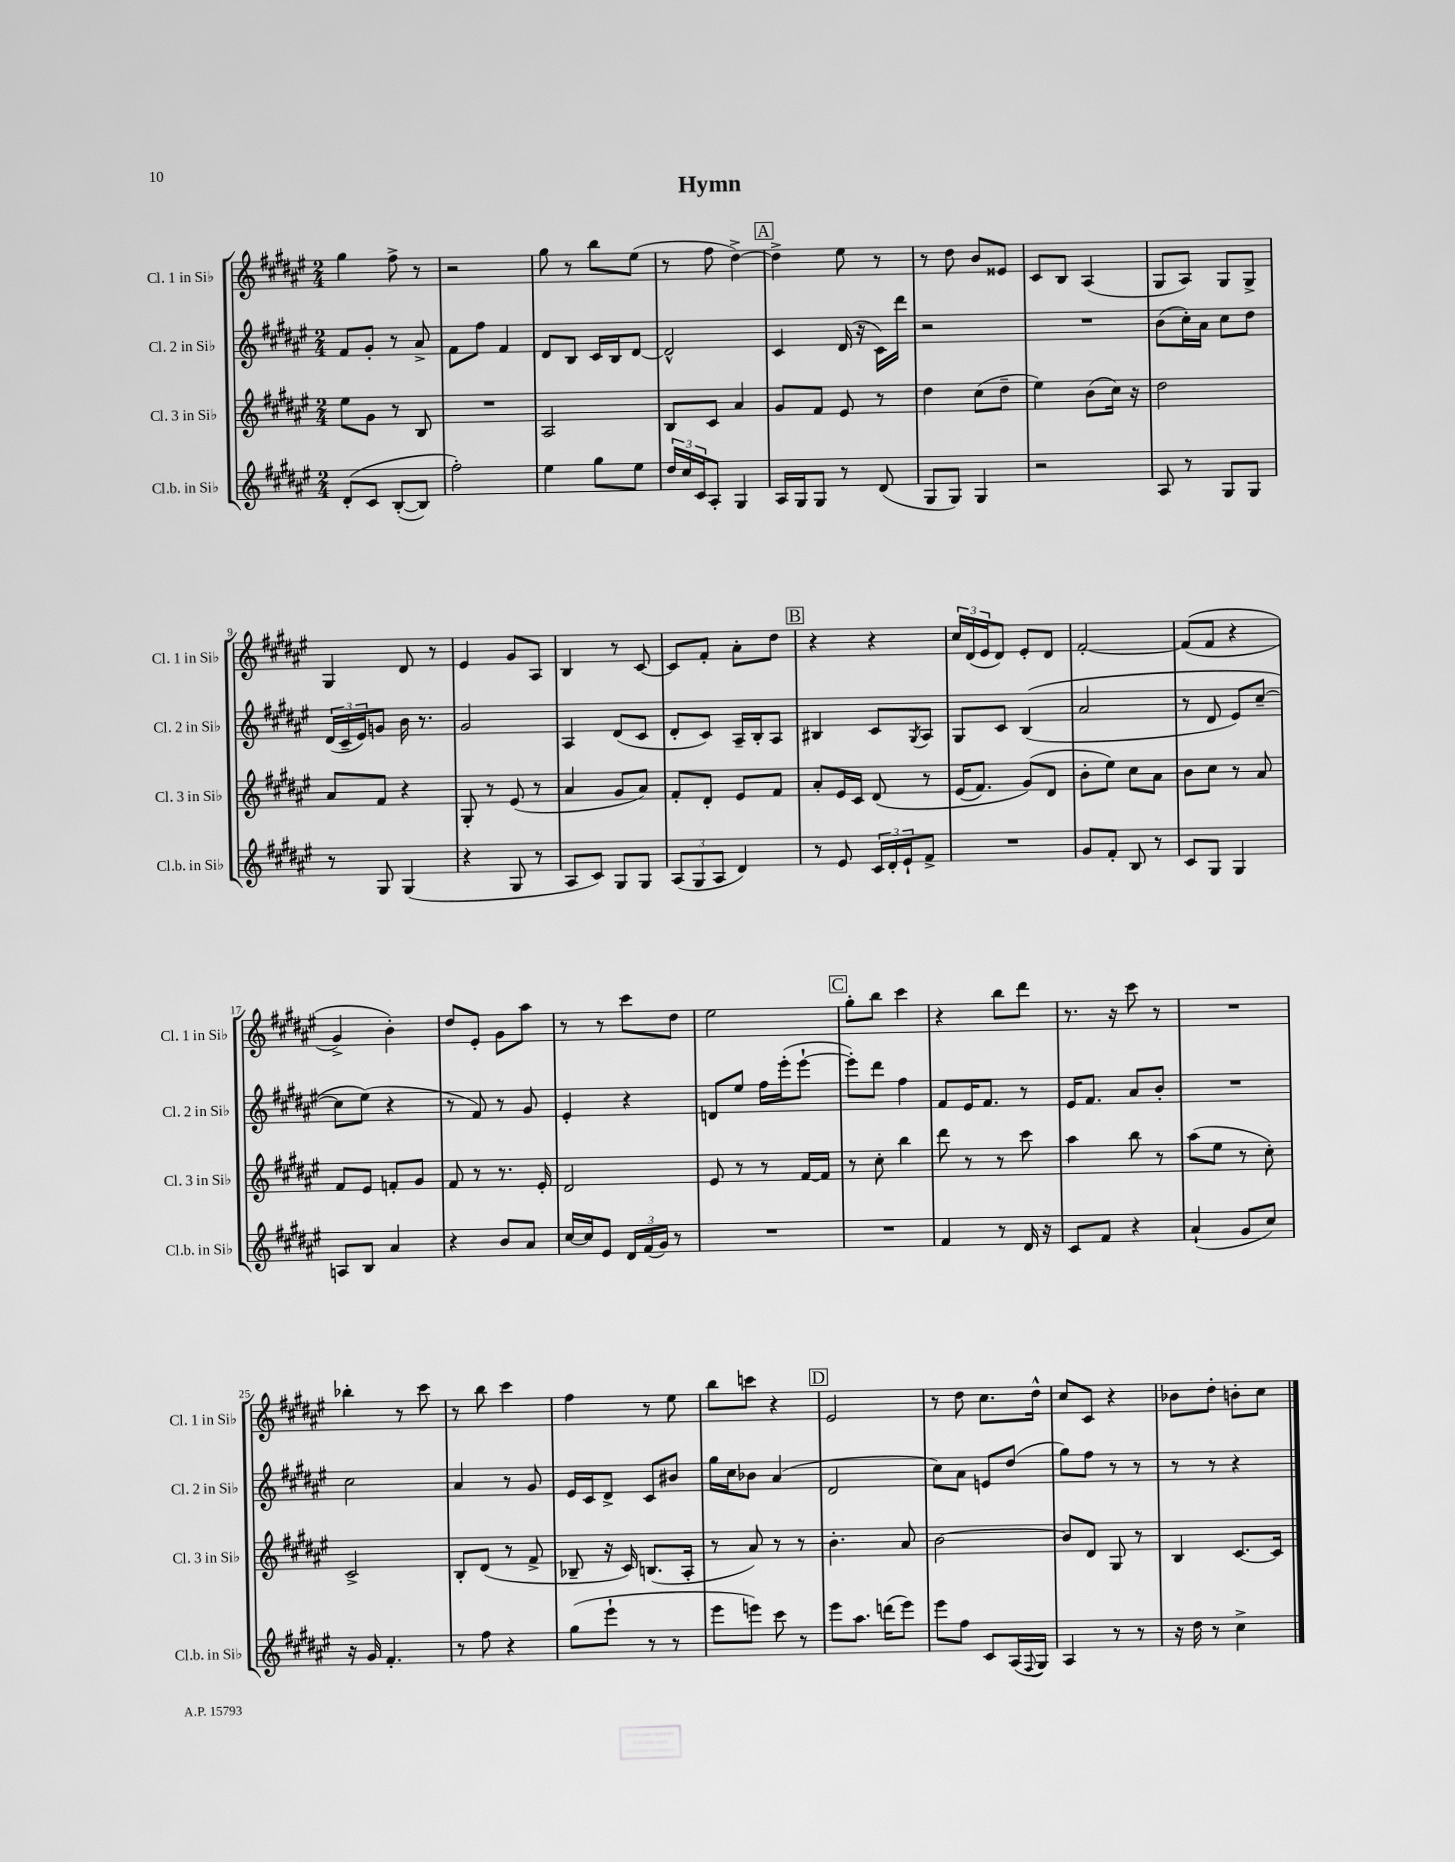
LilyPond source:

\header { title = "Hymn" }
<<
\new StaffGroup <<
\new Staff = "s0" \with { instrumentName = "Cl. 1 in Sib" shortInstrumentName = "Cl. 1 in Sib" } {
    \clef treble \key fis \major \numericTimeSignature \time 2/4
    gis''4 fis''8-> r8 |
    r2 |
    gis''8 r8 b''8 eis''8( |
    r8 fis''8 dis''4~->) |
    \mark \markup { \box "A" } dis''4-> eis''8 r8 |
    r8 dis''8 b'8 eisis'8 |
    cis'8 b8 ais4( |
    gis8 ais8) gis8 gis8-> |
    gis4 dis'8 r8 |
    eis'4 gis'8 ais8 |
    b4 r8 cis'8~ |
    cis'8 fis'8-. ais'8-. dis''8 |
    \mark \markup { \box "B" } r4 r4 |
    \tuplet 3/2 { cis''16 dis'16( eis'16 } dis'8) eis'8-. dis'8 |
    fis'2~-. |
    fis'8(\( fis'8 r4 |
    gis'4->) b'4-.\) |
    dis''8 eis'8-. gis'8 ais''8 |
    r8 r8 cis'''8 dis''8 |
    eis''2 |
    \mark \markup { \box "C" } gis''8-. b''8 cis'''4 |
    r4 b''8 dis'''8 |
    r8. r16 cis'''8 r8 |
    R2 |
    bes''4-. r8 cis'''8 |
    r8 b''8 cis'''4 |
    fis''4 r8 eis''8 |
    b''8 c'''8 r4 |
    \mark \markup { \box "D" } eis'2 |
    r8 dis''8 cis''8. dis''16-^ |
    cis''8 cis'8 r4 |
    bes'8 dis''8-. b'8-. cis''8 \bar "|." |
}
\new Staff = "s1" \with { instrumentName = "Cl. 2 in Sib" shortInstrumentName = "Cl. 2 in Sib" } {
    \clef treble \key fis \major \numericTimeSignature \time 2/4
    fis'8 gis'8-. r8 ais'8-> |
    fis'8 fis''8 fis'4 |
    dis'8 b8 cis'16 b16 dis'8~ |
    dis'2-^ |
    \mark \markup { \box "A" } cis'4 dis'16( r16 cis'16) dis'''16 |
    r2 |
    R2 |
    b'8( cis''16-.) ais'16 cis''8 dis''8 |
    \tuplet 3/2 { dis'16( cis'16-- eis'16) } g'8 b'16 r8. |
    gis'2 |
    ais4 dis'8( cis'8 |
    dis'8-. cis'8) ais16-- b16-. ais8 |
    \mark \markup { \box "B" } bis4 cis'8 \acciaccatura { gis8 } ais8 |
    gis8 cis'8 b4(\( |
    ais'2 |
    r8 dis'8 eis'8) cis''8~-- |
    cis''8 eis''8(\) r4 |
    r8 fis'8) r8 gis'8 |
    eis'4-. r4 |
    d'8 eis''8 fis''16 eis'''16-.( eis'''8~-! |
    \mark \markup { \box "C" } eis'''8-.) dis'''8 fis''4 |
    fis'8 eis'16 fis'8. r8 |
    eis'16 fis'8. ais'8 b'8-. |
    R2 |
    cis''2 |
    ais'4 r8 gis'8 |
    eis'16 cis'16 dis'8-> cis'8 bis'8 |
    gis''16 cis''16 bes'8 ais'4( |
    \mark \markup { \box "D" } dis'2 |
    cis''8) ais'8 e'8 dis''8( |
    gis''8) fis''8 r8 r8 |
    r8 r8 r4 \bar "|." |
}
\new Staff = "s2" \with { instrumentName = "Cl. 3 in Sib" shortInstrumentName = "Cl. 3 in Sib" } {
    \clef treble \key fis \major \numericTimeSignature \time 2/4
    eis''8 gis'8 r8 b8 |
    R2 |
    ais2 |
    b8 cis'8 ais'4 |
    \mark \markup { \box "A" } gis'8 fis'8 eis'8 r8 |
    dis''4 cis''8( dis''8-- |
    eis''4) b'8( cis''16) r16 |
    dis''2 |
    ais'8 fis'8 r4 |
    gis8-. r8 eis'8( r8 |
    ais'4 gis'8 ais'8) |
    fis'8-. dis'8-. eis'8 fis'8 |
    \mark \markup { \box "B" } ais'8-. eis'16 cis'16 dis'8\( r8 |
    eis'16( fis'8.) gis'8(\) dis'8 |
    b'8-. eis''8) cis''8 ais'8 |
    b'8 cis''8 r8 ais'8 |
    fis'8 eis'8 f'8-. gis'8 |
    fis'8 r8 r8. eis'16-. |
    dis'2 |
    eis'8 r8 r8 fis'16~ fis'16 |
    \mark \markup { \box "C" } r8 cis''8-. b''4 |
    dis'''8 r8 r8 cis'''8 |
    ais''4 b''8 r8 |
    ais''8( eis''8 r8 cis''8-.) |
    cis'2-> |
    b8-. dis'8( r8 fis'8-> |
    bes8-- r16 cis'16) b8.( ais16-. |
    r8 ais'8) r8 r8 |
    \mark \markup { \box "D" } b'4.-. ais'8 |
    b'2~ |
    b'8 dis'8 gis8 r8 |
    b4 cis'8.~ cis'16 \bar "|." |
}
\new Staff = "s3" \with { instrumentName = "Cl.b. in Sib" shortInstrumentName = "Cl.b. in Sib" } {
    \clef treble \key fis \major \numericTimeSignature \time 2/4
    dis'8-.\( cis'8 b8~-.( b8) |
    fis''2-.\) |
    eis''4 gis''8 eis''8 |
    \tuplet 3/2 { dis''16 cis''16 cis'16 } ais8-. gis4 |
    \mark \markup { \box "A" } ais16 gis16 gis8 r8 dis'8( |
    gis8 gis8) gis4 |
    r2 |
    ais8 r8 gis8 gis8 |
    r8 gis8 gis4( |
    r4 gis8 r8 |
    ais8 cis'8) gis8 gis8 |
    \tuplet 3/2 { ais8( gis8 ais8 } dis'4) |
    \mark \markup { \box "B" } r8 eis'8 \tuplet 3/2 { cis'16 dis'16-. eis'16-! } fis'8-> |
    R2 |
    gis'8 fis'8-. b8 r8 |
    cis'8 gis8 gis4 |
    a8 b8 ais'4 |
    r4 b'8 ais'8 |
    cis''16~ cis''16 eis'8 \tuplet 3/2 { dis'16 fis'16( gis'16) } r8 |
    R2 |
    \mark \markup { \box "C" } R2 |
    fis'4 r8 dis'16 r16 |
    cis'8 fis'8 r4 |
    ais'4-!( gis'8 cis''8) |
    r16 gis'16 fis'4.-. |
    r8 fis''8 r4 |
    gis''8( eis'''8-! r8 r8 |
    eis'''8 e'''8) cis'''8 r8 |
    \mark \markup { \box "D" } eis'''8 ais''8. d'''16( eis'''8) |
    eis'''8 fis''8 cis'8 ais16( \appoggiatura { fis8 } gis16) |
    ais4 r8 r8 |
    r16 dis''16 r8 cis''4-> \bar "|." |
}
>>
>>
